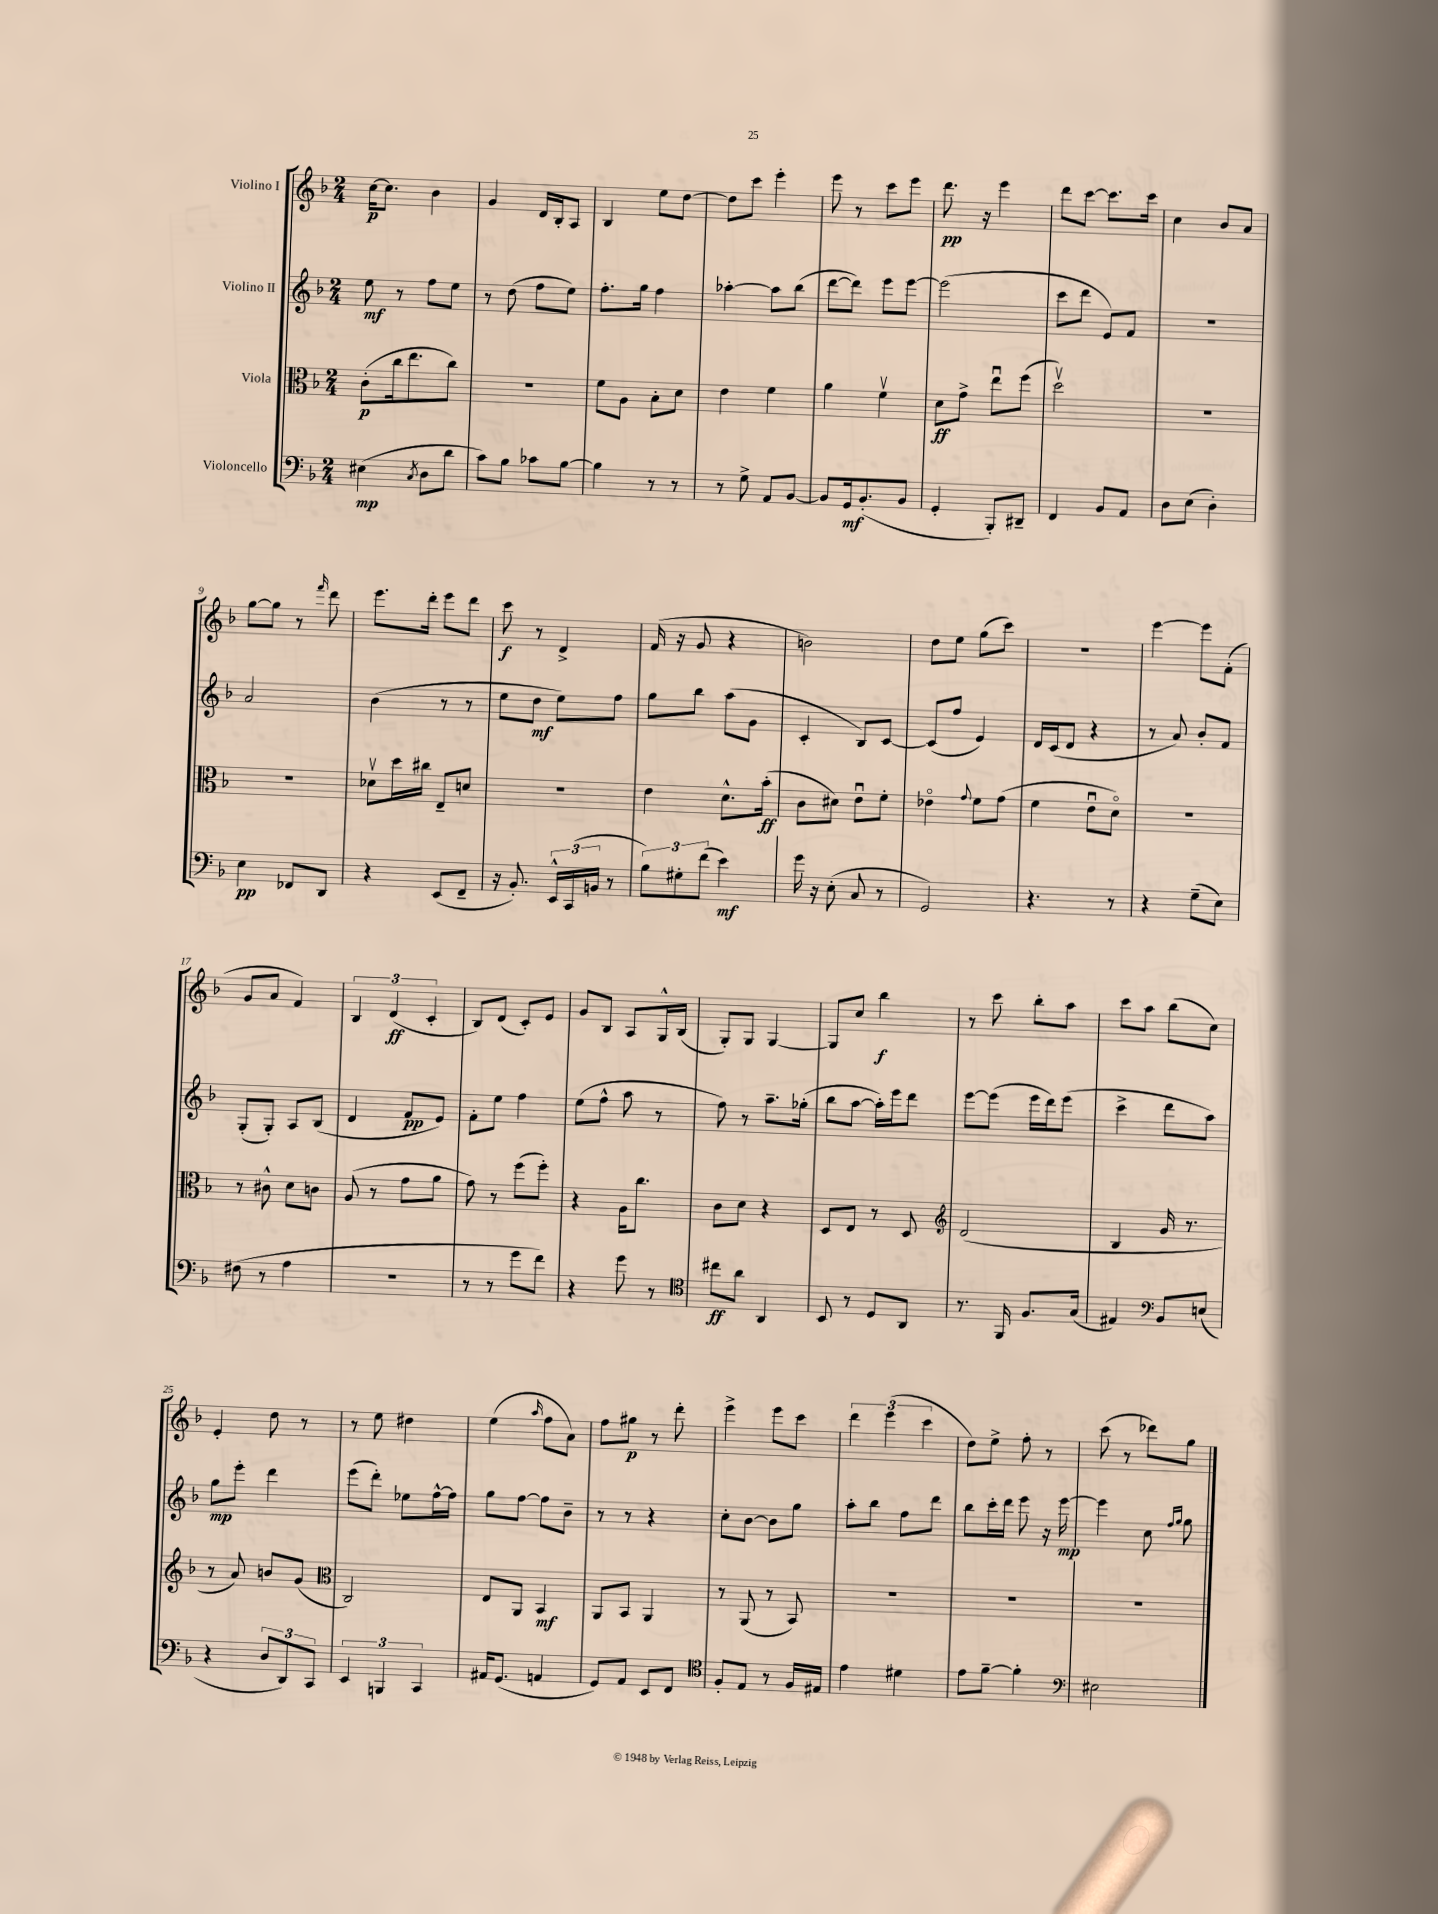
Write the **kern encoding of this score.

**kern	**dynam	**kern	**dynam	**kern	**dynam	**kern	**dynam
*part4	*part4	*part3	*part3	*part2	*part2	*part1	*part1
*staff4	*staff4	*staff3	*staff3	*staff2	*staff2	*staff1	*staff1
*I"Violoncello	*	*I"Viola	*	*I"Violino II	*	*I"Violino I	*
*clefF4	*	*clefC3	*	*clefG2	*	*clefG2	*
*k[b-]	*	*k[b-]	*	*k[b-]	*	*k[b-]	*
*M2/4	*	*M2/4	*	*M2/4	*	*M2/4	*
=1	=1	=1	=1	=1	=1	=1	=1
(4E#X\	mp	(8c'\L	p	8ee\	mf	[16cc\KL	p
.	.	.	.	.	.	8.cc\J]	.
.	.	16cc\k	.	8r	.	.	.
.	.	8.ee\	.	.	.	.	.
8qC/	.	.	.	.	.	.	.
8D\L	.	.	.	8ff\L	.	4b-\	.
8d\J	.	8cc\J)	.	8ee\J	.	.	.
=2	=2	=2	=2	=2	=2	=2	=2
8c\L)	.	2r	.	8r	.	4g/	.
8B-\J	.	.	.	(8dd\	.	.	.
8c-X\L	.	.	.	8ff\L	.	16d/LL	.
.	.	.	.	.	.	16B-'/J	.
[8B-\J	.	.	.	8ee\J)	.	8A/J	.
=3	=3	=3	=3	=3	=3	=3	=3
4B-\]	.	8f\L	.	8.ff'\L	.	4B-/	.
.	.	8A\J	.	.	.	.	.
.	.	.	.	16gg\Jk	.	.	.
8r	.	8B-'\L	.	4ff\	.	8ee\L	.
8r	.	8d\J	.	.	.	[8dd\J	.
=4	=4	=4	=4	=4	=4	=4	=4
8r	.	4e\	.	[4aa-X'\	.	8dd\L]	.
8G^\	.	.	.	.	.	8ccc\J	.
8AA/L	.	4f\	.	8aa-\L]	.	4eee'\	.
[8BB-/J	.	.	.	(8bb-\J	.	.	.
=5	=5	=5	=5	=5	=5	=5	=5
8BB-/L]	.	4a\	.	[8ddd\L	.	8eee\	.
16GG/k	mf	.	.	8ddd\J])	.	8r	.
(8.BB-'/	.	.	.	.	.	.	.
.	.	4fv\	.	8eee\L	.	8ccc\L	.
8BB-/J	.	.	.	[8eee\J	.	8eee\J	.
=6	=6	=6	=6	=6	=6	=6	=6
4GG'/	.	8d\L	ff	(2eee\]	.	8.ddd\	pp
.	.	8g^\J	.	.	.	.	.
.	.	.	.	.	.	16r	.
8BBB-'/L)	.	8eeu\L	.	.	.	4eee\	.
8DD#X~/J	.	(8ff\J	.	.	.	.	.
=7	=7	=7	=7	=7	=7	=7	=7
4FF/	.	2ddv\)	.	8ccc\L	.	8ddd\L	.
.	.	.	.	8ddd\J	.	[8ccc\J	.
8BB-/L	.	.	.	8e/L)	.	8.ccc\L]	.
8AA/J	.	.	.	8f/J	.	.	.
.	.	.	.	.	.	16ccc\Jk	.
=8	=8	=8	=8	=8	=8	=8	=8
8D\L	.	2r	.	2r	.	4cc\	.
(8E\J	.	.	.	.	.	.	.
4D'\)	.	.	.	.	.	8b-/L	.
.	.	.	.	.	.	8a/J	.
!!LO:LB:g=z
=9	=9	=9	=9	=9	=9	=9	=9
4E\	pp	2r	.	2a/	.	[8gg\L	.
.	.	.	.	.	.	8gg\J]	.
8FF-X/L	.	.	.	.	.	8r	.
.	.	.	.	.	.	16qqfff/	.
8DD/J	.	.	.	.	.	8ddd\	.
=10	=10	=10	=10	=10	=10	=10	=10
4r	.	8d-Xv\L	.	(4b-\	.	8.eee\L	.
.	.	16dd\L	.	.	.	.	.
.	.	16cc#X\JJ	.	.	.	16ddd'\Jk	.
(8EE/L	.	8E~/L	.	8r	.	8eee\L	.
8FF~/J	.	8dn/J	.	8r	.	8ddd\J	.
=11	=11	=11	=11	=11	=11	=11	=11
16r	.	2r	.	8ee\L	.	8ccc\	f
8.BB-'/)	.	.	.	.	.	.	.
.	.	.	.	8dd\J	mf	8r	.
24EE^^/LL	.	.	.	8ee\L)	.	4d^/	.
(24CC/	.	.	.	.	.	.	.
24BBn/JJ	.	.	.	.	.	.	.
8r	.	.	.	8ff\J	.	.	.
=12	=12	=12	=12	=12	=12	=12	=12
12B-\L)	.	4e\	.	8gg\L	.	(16f/	.
.	.	.	.	.	.	16r	.
12G#X'\	.	.	.	.	.	.	.
.	.	.	.	8bb-\J	.	8g/	.
(12f\J	.	.	.	.	.	.	.
4e\)	mf	8.d^^\L	.	(8aa\L	.	4r	.
.	.	.	.	8g\J	.	.	.
.	.	(16b-'\Jk	ff	.	.	.	.
=13	=13	=13	=13	=13	=13	=13	=13
16g\	.	8c\L	.	4c'/	.	2bn\)	.
16r	.	.	.	.	.	.	.
(8E'\	.	8d#X\J)	.	.	.	.	.
8C/	.	8eu\L	.	8B-/L)	.	.	.
8r	.	8f'\J	.	[8c/J	.	.	.
=14	=14	=14	=14	=14	=14	=14	=14
2GG/)	.	4e-X\	.	(8c/L]	.	8dd\L	.
.	.	.	.	8ff/J	.	8ee\J	.
.	.	8qqg/	.	.	.	.	.
.	.	8f\L	.	4e/)	.	(8gg\L	.
.	.	(8g\J	.	.	.	8ccc\J)	.
=15	=15	=15	=15	=15	=15	=15	=15
4.r	.	4f\	.	16d/LL	.	2r	.
.	.	.	.	(16c/J	.	.	.
.	.	.	.	8d/J	.	.	.
.	.	8eu\L	.	4r	.	.	.
8r	.	8d\J)	.	.	.	.	.
=16	=16	=16	=16	=16	=16	=16	=16
4r	.	2r	.	8r	.	[4eee\	.
.	.	.	.	8a/)	.	.	.
(8G~\L	.	.	.	8b-'/L	.	8eee\L]	.
8E\J)	.	.	.	8f/J	.	(8f'\J	.
!!LO:LB:g=z
=17	=17	=17	=17	=17	=17	=17	=17
(8F#X\	.	8r	.	(8G'/L	.	8g/L	.
8r	.	8c#X^^\	.	8G'/J)	.	8a/J	.
4A\	.	8d\L	.	8A/L	.	4f/)	.
.	.	8cn\J	.	(8B-/J	.	.	.
=18	=18	=18	=18	=18	=18	=18	=18
2r	.	(8A/	.	4d/	.	6B-/	.
.	.	8r	.	.	.	.	.
.	.	.	.	.	.	(6d/	ff
.	.	8g\L	.	8f/L	pp	.	.
.	.	.	.	.	.	6c'/	.
.	.	8a\J	.	8e/J)	.	.	.
=19	=19	=19	=19	=19	=19	=19	=19
8r	.	8g\)	.	8f'\L	.	8B-/L)	.
8r	.	8r	.	8ee\J	.	(8d/J	.
8g\L	.	(8ff\L	.	4ff\	.	8c'/L)	.
8f\J)	.	8ff'\J)	.	.	.	8e/J	.
=20	=20	=20	=20	=20	=20	=20	=20
4r	.	4r	.	(8ee\L	.	8g/L	.
.	.	.	.	8ff^^\J	.	8B-/J	.
8g\	.	16A\KL	.	8aa\	.	8A/L	.
.	.	8.cc\J	.	.	.	.	.
8r	.	.	.	8r	.	16G^^/L	.
.	.	.	.	.	.	(16B-/JJ	.
=21	=21	=21	=21	=21	=21	=21	=21
*clefC4	*	*	*	*	*	*	*
8cc#X\L	ff	8c\L	.	8ff\)	.	8G'/L)	.
8a\J	.	8d\J	.	8r	.	8G/J	.
4AA/	.	4r	.	8.aa~\L	.	[4G/	.
.	.	.	.	(16gg-X'\Jk	.	.	.
=22	=22	=22	=22	=22	=22	=22	=22
8BB-/	.	8D/L	.	8bb-\L	.	8G/L]	.
8r	.	8E/J	.	[8aa\J	.	8cc/J	.
8D/L	.	8r	.	16aa'\LL])	.	4bb-\	f
.	.	.	.	16eee\J	.	.	.
8AA/J	.	8D/	.	8ddd\J	.	.	.
=23	=23	=23	=23	=23	=23	=23	=23
*	*	*clefG2	*	*	*	*	*
8.r	.	(2d/	.	[8eee\L	.	8r	.
.	.	.	.	(8eee\J]	.	8ccc\	.
16FF/	.	.	.	.	.	.	.
8.F/L	.	.	.	16eee\LL	.	8bb-'\L	.
.	.	.	.	16ddd\J)	.	.	.
.	.	.	.	(8eee\J	.	8aa\J	.
(16G/Jk	.	.	.	.	.	.	.
=24	=24	=24	=24	=24	=24	=24	=24
4E#X/)	.	4B-/	.	4ccc^\	.	8ccc\L	.
.	.	.	.	.	.	8aa\J	.
*clefF4	*	*	*	*	*	*	*
8BB-/L	.	16g/	.	8ddd\L	.	(8bb-\L	.
.	.	8.r	.	.	.	.	.
(8En/J	.	.	.	8aa\J)	.	8cc\J)	.
!!LO:LB:g=z
=25	=25	=25	=25	=25	=25	=25	=25
4r	.	8r	.	8gg\L	mp	4e'/	.
.	.	8a/)	.	8eee'\J	.	.	.
12D/L	.	8bn/L	.	4ddd\	.	8dd\	.
12DD/)	.	.	.	.	.	.	.
.	.	(8g/J	.	.	.	8r	.
12CC/J	.	.	.	.	.	.	.
=26	=26	=26	=26	=26	=26	=26	=26
*	*	*clefC3	*	*	*	*	*
6EE/	.	2C/)	.	(8eee\L	.	8r	.
.	.	.	.	8ddd'\J)	.	8ee\	.
6BBBn/	.	.	.	.	.	.	.
.	.	.	.	8ee-X\L	.	4dd#X\	.
6CC/	.	.	.	.	.	.	.
.	.	.	.	[16ff^^\L	.	.	.
.	.	.	.	16ff\JJ]	.	.	.
=27	=27	=27	=27	=27	=27	=27	=27
16AA#X/KL	.	8E/L	.	8gg\L	.	(4ee\	.
(8.GG/J	.	.	.	.	.	.	.
.	.	8AA/J	.	[8ff\J	.	.	.
.	.	.	.	.	.	16qqaa/	.
4AAn/	.	4BB-/	mf	8ff\L]	.	8ff\L	.
.	.	.	.	8b-~\J	.	8a\J)	.
=28	=28	=28	=28	=28	=28	=28	=28
8GG/L)	.	8AA/L	.	8r	.	8ff\L	.
8AA/J	.	8BB-/J	.	8r	.	8gg#X\J	p
8EE/L	.	4AA/	.	4r	.	8r	.
8FF/J	.	.	.	.	.	8ddd'\	.
=29	=29	=29	=29	=29	=29	=29	=29
*clefC4	*	*	*	*	*	*	*
8F'/L	.	8r	.	8cc'\L	.	4eee^\	.
8E/J	.	(8AA/	.	[8b-\J	.	.	.
8r	.	8r	.	8b-\L]	.	8eee\L	.
16F/LL	.	8BB-/)	.	8gg\J	.	8ccc\J	.
16E#X/JJ	.	.	.	.	.	.	.
=30	=30	=30	=30	=30	=30	=30	=30
4e\	.	2r	.	8aa'\L	.	6ddd\	.
.	.	.	.	8bb-\J	.	.	.
.	.	.	.	.	.	(6eee\	.
4d#X\	.	.	.	8ff\L	.	.	.
.	.	.	.	.	.	6ccc\	.
.	.	.	.	8ddd\J	.	.	.
=31	=31	=31	=31	=31	=31	=31	=31
8e\L	.	2r	.	8bb-\L	.	8dd\L)	.
[8f~\J	.	.	.	16ccc'\L	.	8ee^\J	.
.	.	.	.	16ddd\JJ	.	.	.
4f'\]	.	.	.	8eee\	.	8ff'\	.
.	.	.	.	16r	.	8r	.
.	.	.	.	[16eee\	mp	.	.
=32	=32	=32	=32	=32	=32	=32	=32
*clefF4	*	*	*	*	*	*	*
2E#X\	.	2r	.	4eee\]	.	(8ccc\	.
.	.	.	.	.	.	8r	.
.	.	.	.	8cc\	.	8ddd-X\L)	.
.	.	.	.	16qqff/LL	.	.	.
.	.	.	.	16qqgg/JJ	.	.	.
.	.	.	.	8gg\	.	8gg\J	.
==	==	==	==	==	==	==	==
*-	*-	*-	*-	*-	*-	*-	*-
